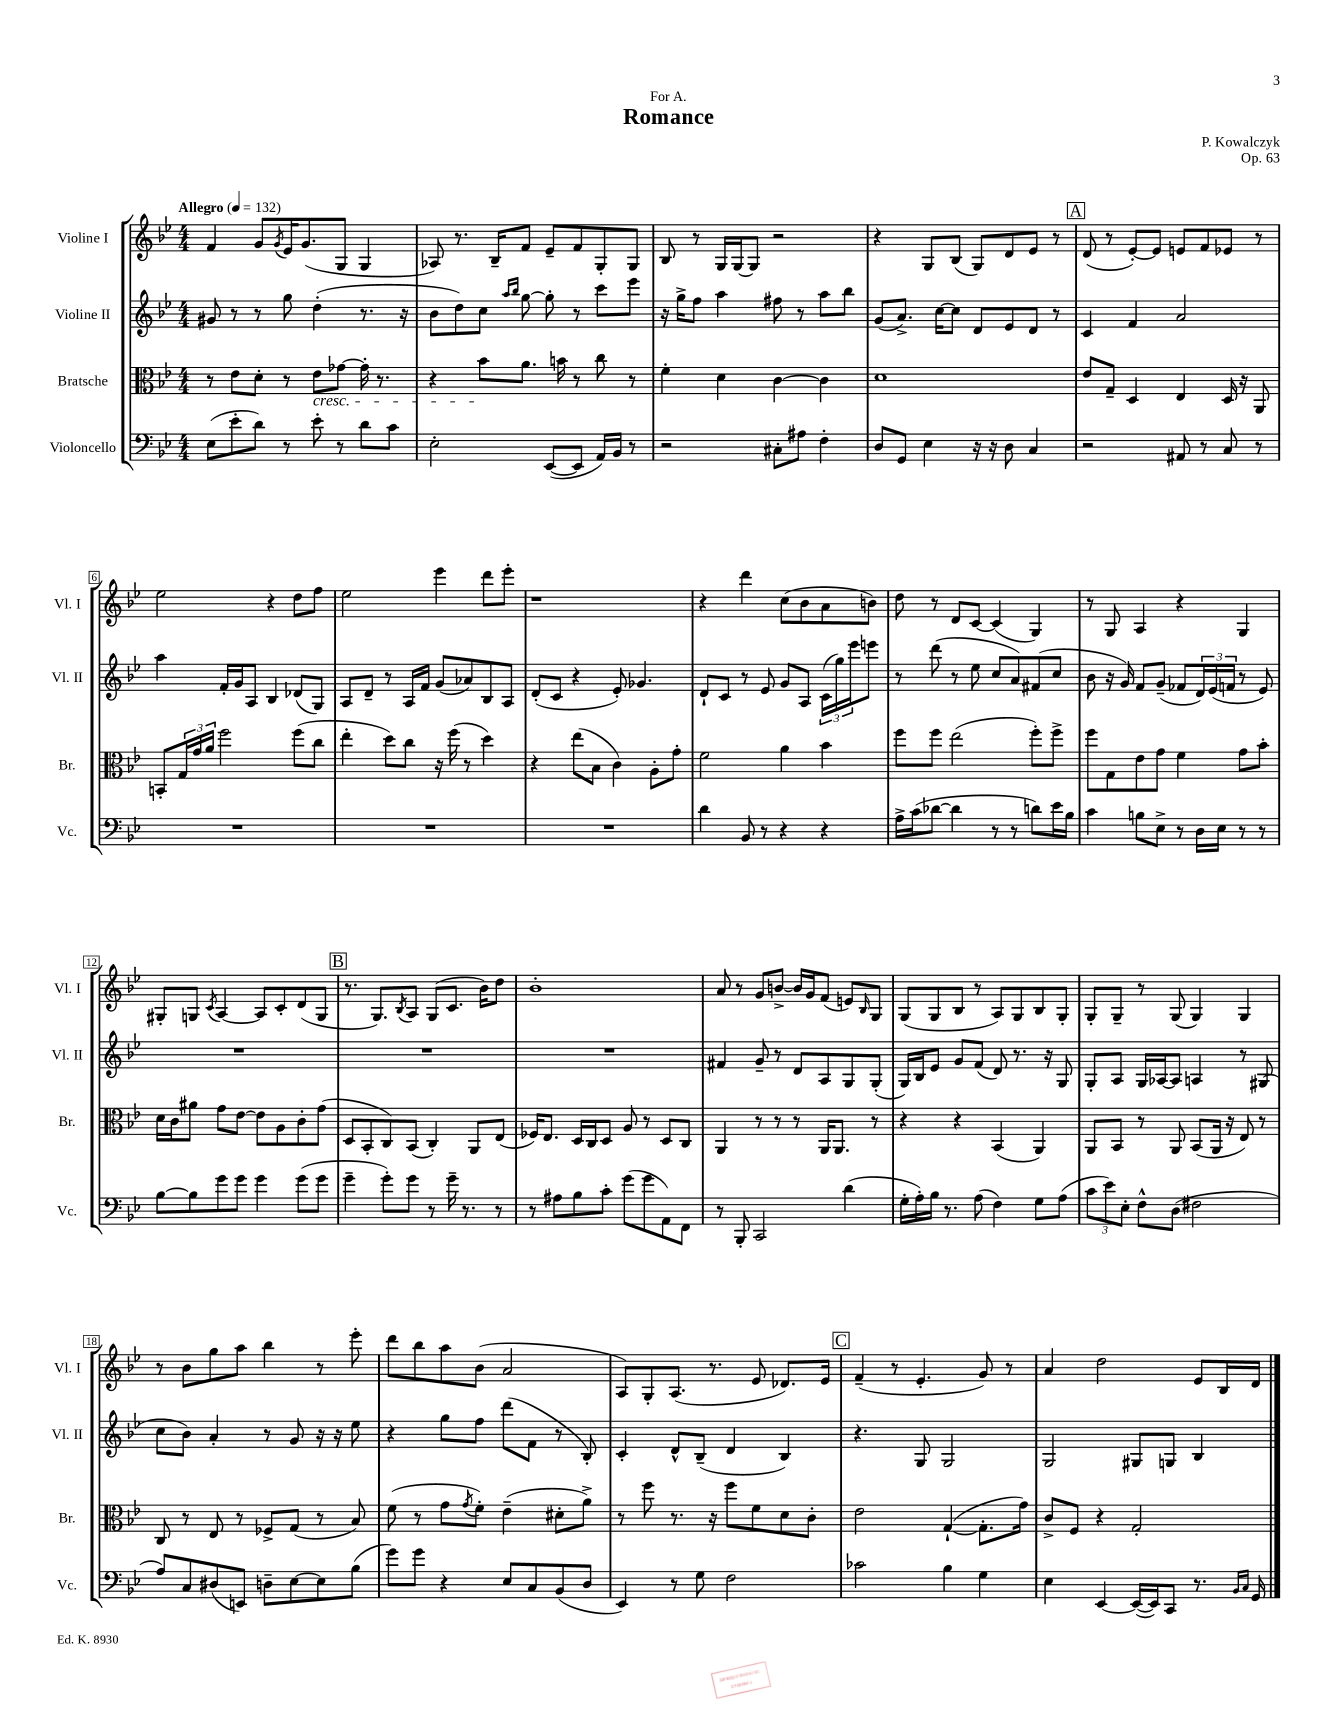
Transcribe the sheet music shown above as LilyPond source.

\header { title = "Romance" composer = "P. Kowalczyk" dedication = "For A." opus = "Op. 63" }
<<
\new StaffGroup <<
\new Staff = "s0" \with { instrumentName = "Violine I" shortInstrumentName = "Vl. I" } {
    \clef treble \key bes \major \numericTimeSignature \time 4/4 \tempo "Allegro" 4 = 132
    f'4 g'8 \acciaccatura { g'8 } ees'16 g'8.( g8 g4 |
    aes8) r8. bes16-- f'8 ees'8-- f'8 g8-. g8 |
    bes8 r8 g16 g16~ g8 r2 |
    r4 g8 bes8( g8) d'8 ees'8 r8 |
    \mark \markup { \box "A" } d'8( r8 ees'8~-.) ees'8 e'8 f'8 ees'8 r8 |
    ees''2 r4 d''8 f''8 |
    ees''2 ees'''4 d'''8 ees'''8-. |
    r1 |
    r4 d'''4 c''8( bes'8 a'8 b'8) |
    d''8 r8 d'8 c'8~ c'4( g4) |
    r8 g8 a4 r4 g4 |
    gis8-. g8 \acciaccatura { c'8 } a4~ a8 c'8-. d'8( g8 |
    \mark \markup { \box "B" } r8. g8.) \acciaccatura { bes8 } a8 g8( c'8. bes'16) d''8 |
    bes'1-. |
    a'8 r8 g'8 b'8~-> b'16 g'16 f'8( e'8) \grace { bes16 } g8 |
    g8( g8 bes8 r8 a8) g8 bes8 g8-. |
    g8-. g8-- r8 g8( g4) g4 |
    r8 bes'8 g''8 a''8 bes''4 r8 ees'''8-. |
    d'''8 bes''8 a''8 bes'8( a'2 |
    a8) g8-. a8.( r8. ees'8 des'8.) ees'16 |
    \mark \markup { \box "C" } f'4--( r8 ees'4.-. g'8) r8 |
    a'4 d''2 ees'8 bes16 d'16 \bar "|." |
}
\new Staff = "s1" \with { instrumentName = "Violine II" shortInstrumentName = "Vl. II" } {
    \clef treble \key bes \major \numericTimeSignature \time 4/4
    gis'8 r8 r8 g''8 d''4-.( r8. r16 |
    bes'8 d''8) c''8 \grace { a''16 bes''16 } g''8~ g''8-. r8 c'''8 ees'''8 |
    r16 g''16-> f''8 a''4 fis''8 r8 a''8 bes''8 |
    g'8( a'8.->) c''16~ c''8 d'8 ees'8 d'8 r8 |
    \mark \markup { \box "A" } c'4 f'4 a'2 |
    a''4 f'16-. g'16 a8 bes4 des'8( g8) |
    a8 d'8-- r8 a16 f'16 g'8( aes'8) bes8 a8 |
    d'8-.( c'8 r4 ees'8-.) ges'4. |
    d'8-! c'8 r8 ees'8 g'8 a8 \tuplet 3/2 { c'16( g''16) ees'''16 } e'''8 |
    r8 d'''8( r8 ees''8 c''8 a'8) fis'8( c''8 |
    bes'8 r16 g'16) f'8 g'8--( fes'8 \tuplet 3/2 { d'16) ees'16( f'16 } r8 ees'8) |
    R1 |
    \mark \markup { \box "B" } R1 |
    R1 |
    fis'4 g'8-- r8 d'8 a8 g8 g8-.( |
    g16) bes16 ees'8 g'8 f'8( d'8) r8. r16 g8 |
    g8-. a8 g16 aes16~ aes8 a4 r8 gis8( |
    c''8 bes'8) a'4-. r8 g'8 r16 r16 ees''8 |
    r4 g''8 f''8 d'''8( f'8 r8 bes8-.) |
    c'4-. d'8-^ bes8--( d'4 bes4) |
    \mark \markup { \box "C" } r4. g8 g2 |
    g2 gis8 g8 bes4 \bar "|." |
}
\new Staff = "s2" \with { instrumentName = "Bratsche" shortInstrumentName = "Br." } {
    \clef alto \key bes \major \numericTimeSignature \time 4/4
    r8 ees'8 d'8-. r8 ees'8\cresc ges'8~ ges'16-. r8. |
    r4 bes'8\! a'8. b'16 r8 c''8 r8 |
    f'4-. d'4 c'4~ c'4 |
    d'1 |
    \mark \markup { \box "A" } ees'8 g8-- d4 ees4 d16 r16 a,8 |
    b,8-. \tuplet 3/2 { g16 g'16 a'16 } f''2 f''8( c''8 |
    ees''4-. d''8) c''8 r16 f''16( r8 d''4) |
    r4 ees''8( bes8 c'4) a8-. g'8-. |
    f'2 a'4 bes'4 |
    f''8 f''8 ees''2( f''8-.) f''8-> |
    f''8 g8 ees'8 g'8 f'4 g'8 bes'8-. |
    d'16 c'16 ais'8 g'8 ees'8~ ees'8 a8 c'8-. g'8( |
    \mark \markup { \box "B" } d8 bes,8-. c8) bes,8( c4-.) a,8 ees8( |
    fes16) ees8. d16 c16 d8 a8 r8 d8 c8 |
    a,4 r8 r8 r8 a,16 a,8. r8 |
    r4 r4 bes,4( a,4) |
    a,8 bes,8 r8 a,8 bes,8( a,16 r16 ees8) r8 |
    c8 r8 ees8 r8 fes8-> g8( r8 bes8) |
    f'8( r8 g'8 \acciaccatura { g'8 } f'8-.) ees'4--( dis'8-. a'8->) |
    r8 f''8 r8. r16 f''8 f'8 d'8 c'8-. |
    \mark \markup { \box "C" } ees'2 g4~-!( g8.-. g'16) |
    c'8-> f8 r4 g2-. \bar "|." |
}
\new Staff = "s3" \with { instrumentName = "Violoncello" shortInstrumentName = "Vc." } {
    \clef bass \key bes \major \numericTimeSignature \time 4/4
    ees8( ees'8-. d'8) r8 ees'8-. r8 d'8 c'8 |
    ees2-. ees,8~( ees,8 a,16) bes,16 r8 |
    r2 cis8-. ais8 f4-. |
    d8 g,8 ees4 r16 r16 d8 c4 |
    \mark \markup { \box "A" } r2 ais,8 r8 c8 r8 |
    R1 |
    R1 |
    R1 |
    d'4 bes,8 r8 r4 r4 |
    a16-> c'16( des'8~ des'4 r8 r8 d'8) ees'16 bes16 |
    c'4 b8 ees8-> r8 d16 ees16 r8 r8 |
    bes8~ bes8 g'8 g'8 g'4 g'8( g'8 |
    \mark \markup { \box "B" } g'4-- g'8-.) g'8 r8 g'16-- r8. r8 |
    r8 ais8 bes8 c'8-. g'8( g'8 a,8) f,8 |
    r8 bes,,8-. c,2 d'4( |
    g16-. a16-.) bes16 r8. a8( f4) g8 a8( |
    \tuplet 3/2 { c'8 ees'8) ees8-. } f8-^ d8( fis2 |
    a8) c8 dis8( e,8) d8-- ees8~ ees8 bes8( |
    g'8) g'8 r4 ees8 c8 bes,8( d8 |
    ees,4) r8 g8 f2 |
    \mark \markup { \box "C" } ces'2 bes4 g4 |
    ees4 ees,4~ ees,16~( ees,16) c,8 r8. \grace { bes,16 c16 } g,16 \bar "|." |
}
>>
>>
\layout { \context { \Score \override BarNumber.stencil = #(make-stencil-boxer 0.1 0.3 ly:text-interface::print) } }
